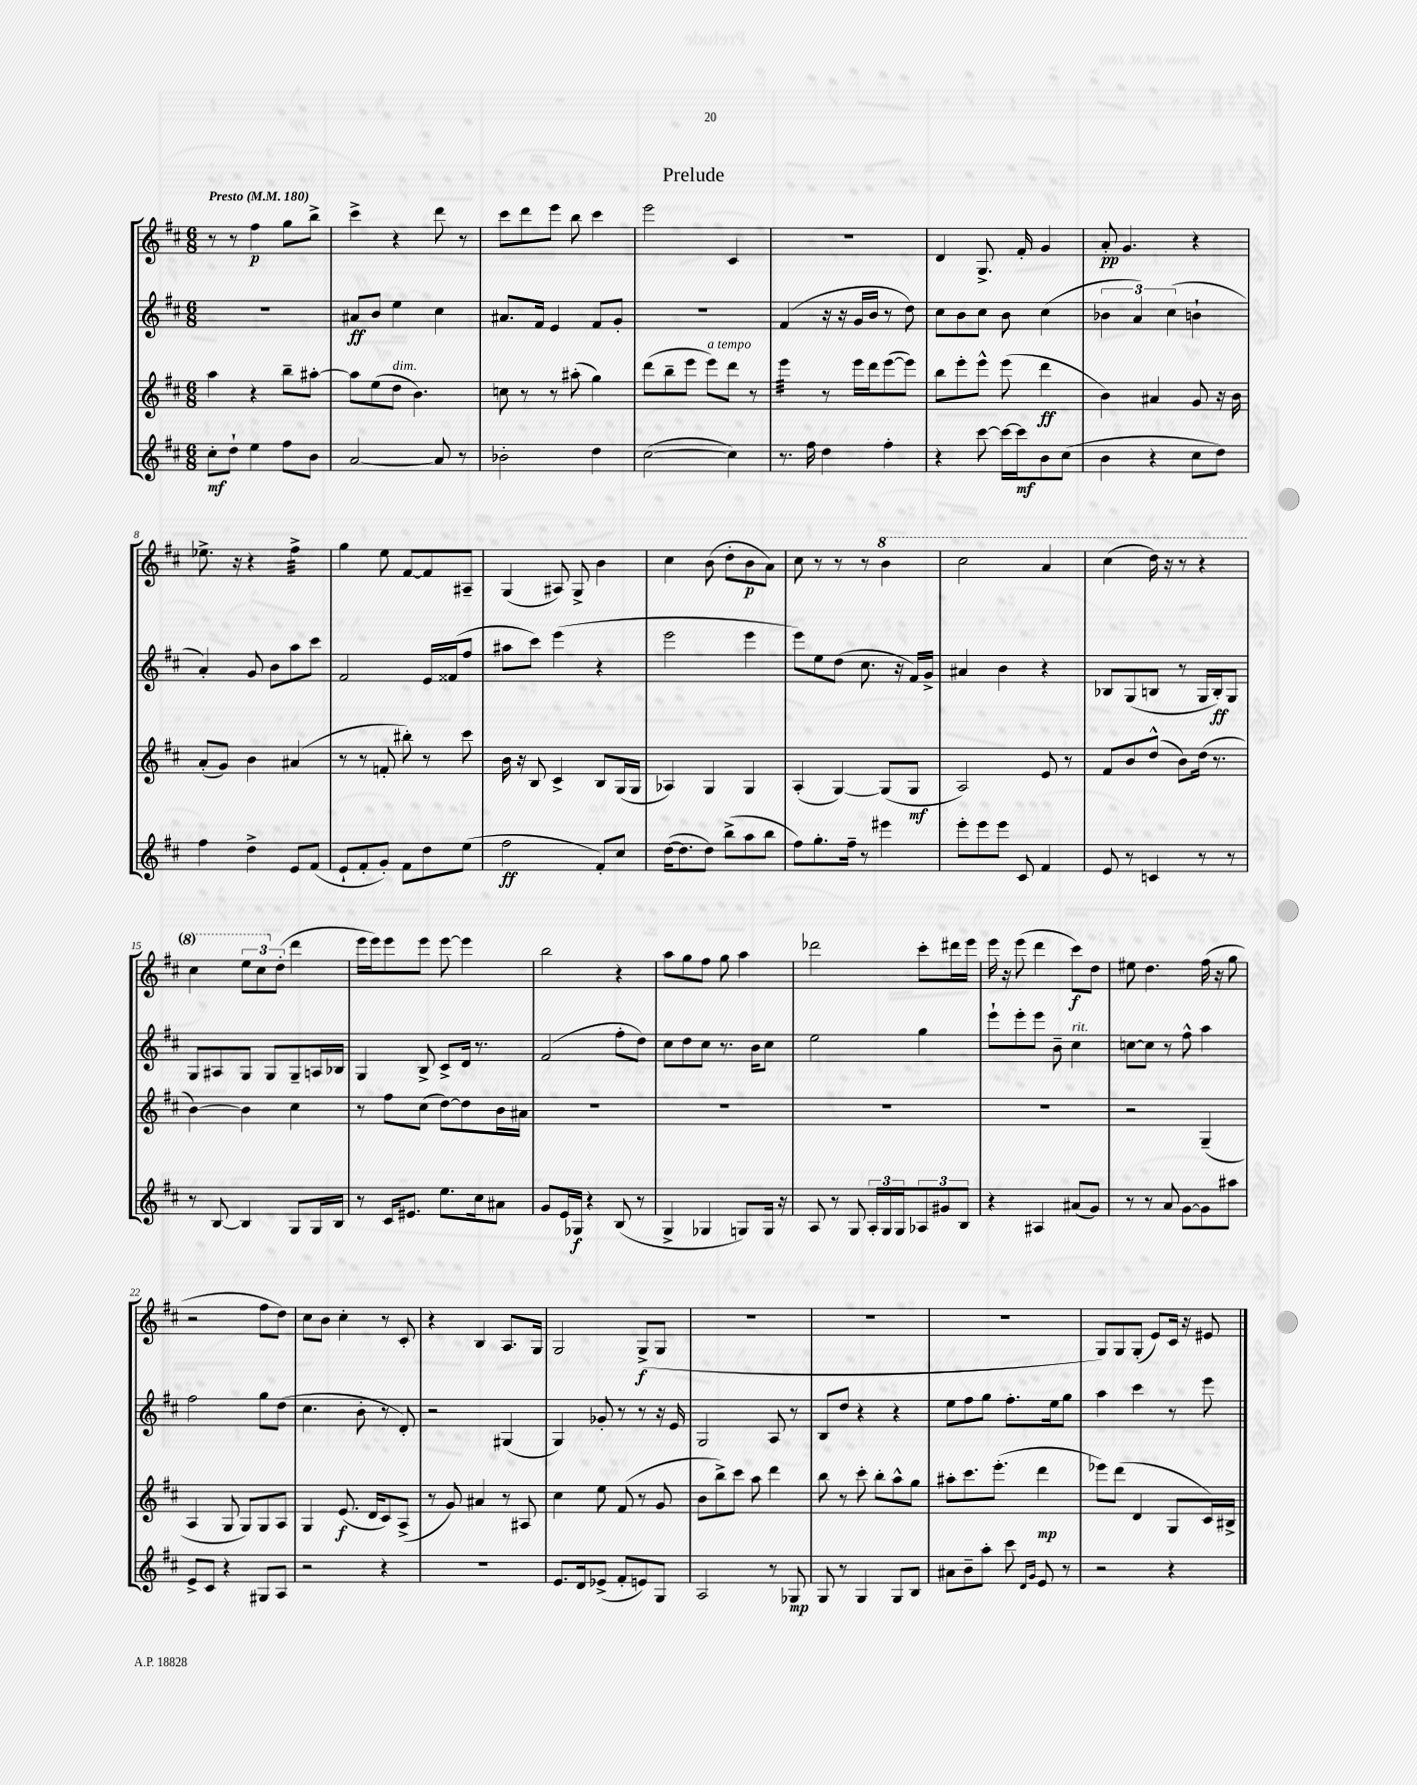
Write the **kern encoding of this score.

**kern	**kern	**kern	**kern
*staff4	*staff3	*staff2	*staff1
*clefG2	*clefG2	*clefG2	*clefG2
*k[f#c#]	*k[f#c#]	*k[f#c#]	*k[f#c#]
*M6/8	*M6/8	*M6/8	*M6/8
*MM180	*MM180	*MM180	*MM180
8cc#'	4aa	2.r	8r
8dd`	.	.	8r
4ee	4r	.	4ff#
8ff#	8bb~	.	8gg
8b	[8aa#'	.	8bb^
=	=	=	=
[2a	8aa#]	8a#	4ccc#^
.	(8ee	8b	.
.	8dd	4ee	4r
.	4.b)	.	.
8a]	.	4cc#	8ddd
8r	.	.	8r
=	=	=	=
2b-'	8cc	8.a#	8ccc#
.	8r	.	8ddd
.	.	16f#	.
.	8r	4e	8eee
.	(8aa#'	.	8bb
4dd	4gg)	8f#	4ccc#
.	.	8g'	.
=	=	=	=
([2cc#	(8ddd	2.r	2eee
.	8bb~	.	.
.	8eee	.	.
.	8eee)	.	.
4cc#])	8ddd	.	4c#
.	8r	.	.
=	=	=	=
8.r	4eee	(4f#	2.r
16ff#	.	.	.
4dd	8r	16r	.
.	.	16r	.
.	16eee	16g	.
.	16ddd	16b	.
4ff#'	([8eee	8r	.
.	8eee])	8dd)	.
=	=	=	=
4r	8bb	8cc#	4d
.	8eee'	8b	.
[8ccc#	8eee^^	8cc#	8.G^
16ccc#_	(8eee	8b	.
16ccc#]	.	.	16f#'
8b	4ddd	(4cc#	4g
(8cc#	.	.	.
=	=	=	=
4b	4b)	6b-	8a'
.	.	.	4.g
.	.	6a)	.
4r	4a#	.	.
.	.	(6cc#	.
8cc#	8g	4b`	4r
8dd)	16r	.	.
.	16b	.	.
=	=	=	=
4ff#	(8a'	4a')	8.ee-^
.	8g)	.	.
.	.	.	16r
4dd^	4b	8g	4r
.	.	8b	.
8e	(4a#	8aa	4ff#^
(8f#	.	8ccc#	.
=	=	=	=
8e`	8r	2f#	4gg
8f#'	8r	.	.
8g')	8f'	.	8ee
8f#	8bb#')	.	[8f#
8dd	8r	16e	8f#]
.	.	(16f##	.
(8ee	8ccc#	8ff#	8A#~
=	=	=	=
2ff#	16b	8aa#	(4G
.	16r	.	.
.	8B	8ccc#)	.
.	4c#^	(4eee	8A#)
.	.	.	8G^
8f#')	8B	4r	4b
8cc#	(16G	.	.
.	16G	.	.
=	=	=	=
([16dd	4A-)	2eee	4cc#
8.dd]	.	.	.
8dd)	4G	.	(8b
(8bb^	.	.	8dd'
8aa	4G	4eee	8b
8bb	.	.	8a)
=	=	=	=
8ff#)	(4A'	8eee)	8cc#
8.gg'	.	8ee	8r
.	[4G)	(8dd	8r
16ff#~	.	.	.
8r	.	8.cc#	8r
4eee#	(8G]	.	4bb
.	.	16r	.
.	8G	16f#)	.
.	.	16g^	.
=	=	=	=
8eee'	2A)	4a#	2ccc#
8eee	.	.	.
8eee	.	4b	.
8c#	.	.	.
4f#	8e	4r	4aa
.	8r	.	.
=	=	=	=
8e	8f#	8B-	(4ccc#
8r	8b	(8G	.
4c	(8dd^^	8B	16ddd)
.	.	.	16r
.	8b)	8r	8r
8r	(16dd	16G	4r
.	8.r	16B')	.
8r	.	8G	.
=	=	=	=
8r	[4b)	8G	4ccc#
[8B	.	8A#	.
4B]	4b]	8G	12eee
.	.	.	12ccc#
.	.	8G	.
.	.	.	(12dd'
8G	4cc#	8G~	4ddd
16G	.	16A	.
16B	.	16B-	.
=	=	=	=
8r	8r	4G	16eee
.	.	.	16eee)
16c#	8ff#	.	8eee
8.e#	.	.	.
.	(8cc#	8B^	8eee
8.ee	[8dd)	8c#^	[8eee
.	8dd]	16d	4eee]
16cc#	.	8.r	.
8a#	16b	.	.
.	16a#	.	.
=	=	=	=
8g	2.r	(2f#	2bb
16e	.	.	.
16G-	.	.	.
4r	.	.	.
(8B	.	8ff#'	4r
8r	.	8dd)	.
=	=	=	=
4G^	2.r	8cc#	8aa
.	.	8dd	8gg
4G-	.	8cc#	8ff#
.	.	8.r	8gg
8G)	.	.	4aa
.	.	16b	.
16G	.	8cc#	.
16r	.	.	.
=	=	=	=
8A	2.r	2ee	2ddd-
8r	.	.	.
8G	.	.	.
24A'	.	.	.
24G	.	.	.
24G	.	.	.
12A-	.	4gg	8ccc#'
12g#	.	.	.
.	.	.	16ddd#
12B	.	.	.
.	.	.	16eee
=	=	=	=
4r	2.r	8eee`	16eee
.	.	.	16r
.	.	8eee'	(8eee
4A#	.	8eee	4ddd
.	.	8b~	.
(8a#	.	4cc#	8ccc#)
8g)	.	.	8dd
=	=	=	=
8r	2r	[8cc	8ee#
8r	.	8cc]	4.dd
8a	.	8r	.
[8g	.	8ff#^^	.
8g]	(4G~	4aa	(16ff#
.	.	.	16r
8aa#	.	.	8gg
=	=	=	=
8e^	4A	2ff#	2r
8c#	.	.	.
4r	8G	.	.
.	8G)	.	.
8G#	8G	8gg	8ff#
8A	8A	(8dd	8dd)
=	=	=	=
2r	4G	4.cc#	8cc#
.	.	.	8b
.	(8.e	.	4cc#'
.	.	8b'	.
.	16d	.	.
4r	8c#)	8r	8r
.	(8A^	8d')	8c#'
=	=	=	=
2.r	8r	2r	4r
.	8g)	.	.
.	4a#	.	4B
.	8r	(4G#	8.A
.	8A#	.	.
.	.	.	16G
=	=	=	=
8.e	4cc#	4G)	2G
16d	.	.	.
(8e-^	8ee	8g-'	.
8f#'	(8f#	8r	.
8e)	8r	8r	(8G^
8G	8g	16r	8G
.	.	16e	.
=	=	=	=
2A	8b	2G	2.r
.	8bb^)	.	.
.	8ccc#	.	.
.	8aa	.	.
8r	4ddd	8A	.
8G-	.	8r	.
=	=	=	=
8G	8bb	8B	2.r
8r	8r	8dd	.
4G	8ccc#'	4r	.
.	8bb'	.	.
8G	8aa^^	4r	.
8B	8gg	.	.
=	=	=	=
8a#	8aa#'	8ee	2.r
8b~	8.ccc#	8ff#	.
8aa'	.	8gg	.
.	(8.eee'	.	.
8ccc#	.	8.ff#'	.
16qqd	.	.	.
16qqg	.	.	.
8e	4ddd	.	.
.	.	16ee	.
8r	.	8gg	.
=	=	=	=
2r	8eee-)	4aa	8G)
.	(8ddd	.	8G
.	4d	4ccc#	(8G'
.	.	.	8e)
4r	8G	8r	16c#
.	.	.	16r
.	16c#)	8eee	8e#
.	16B#^	.	.
==	==	==	==
*-	*-	*-	*-
